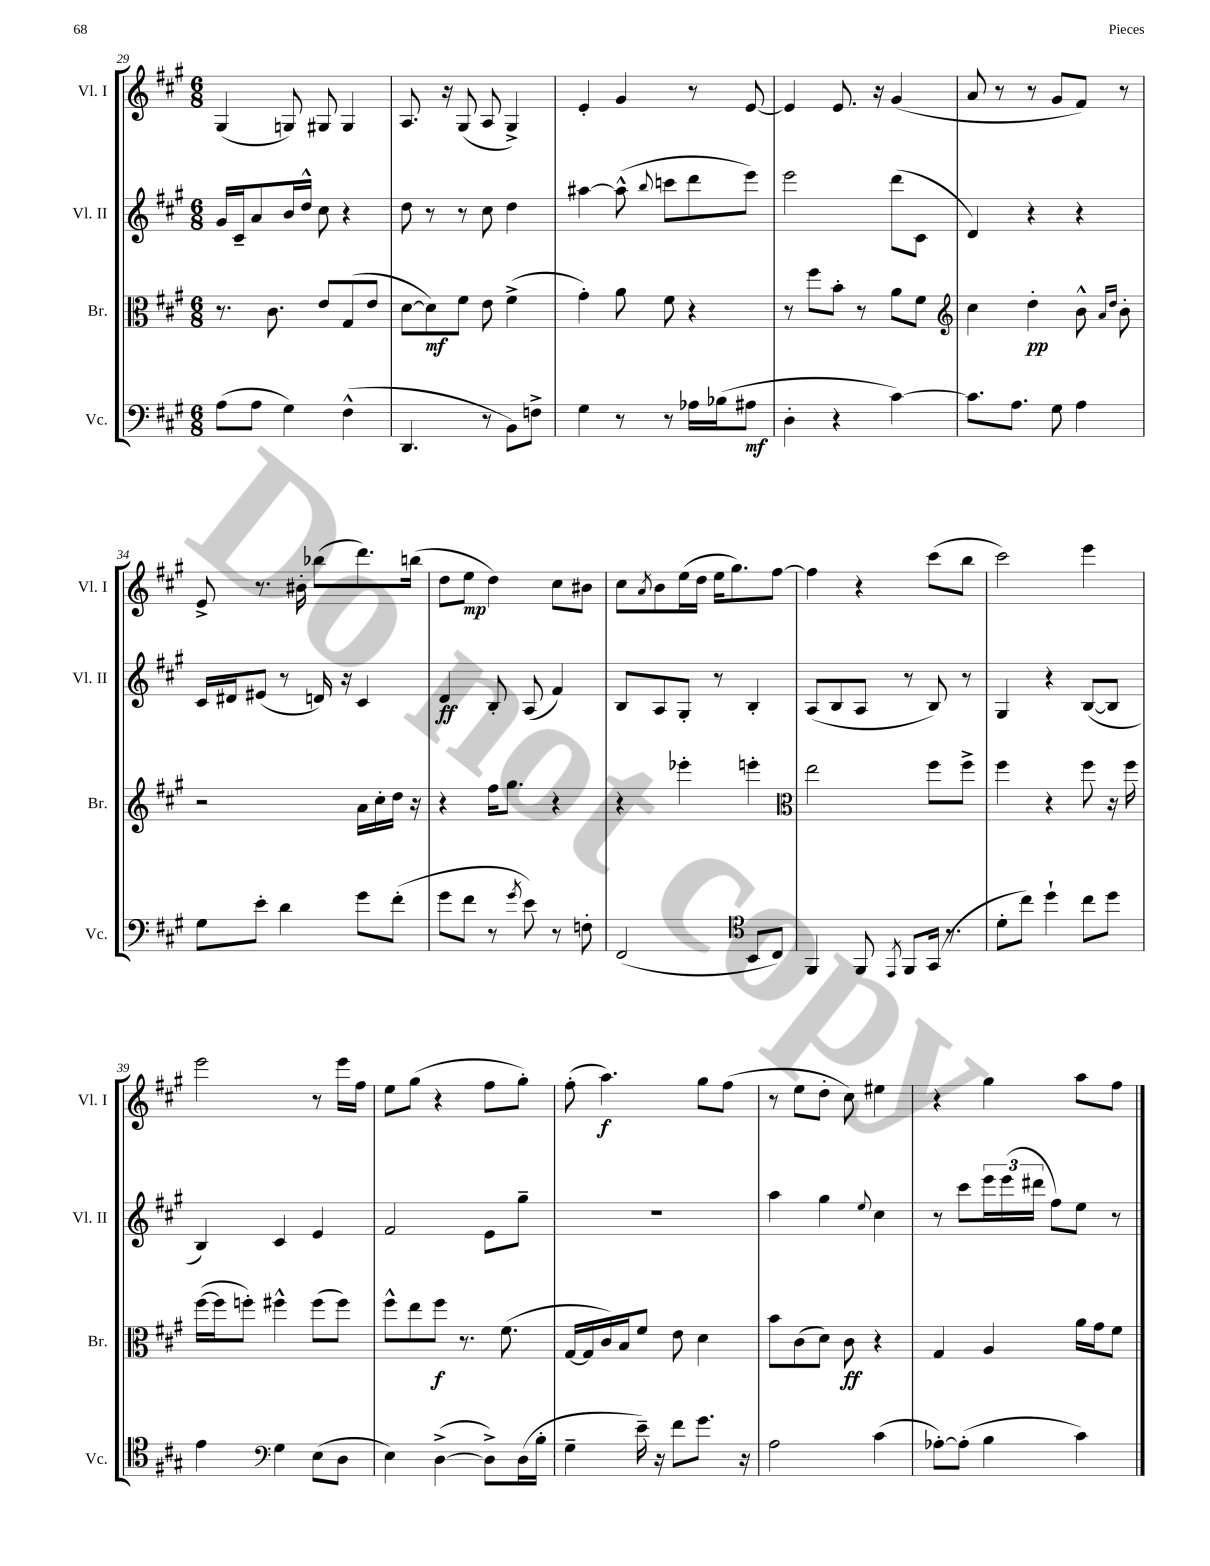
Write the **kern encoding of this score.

**kern	**kern	**kern	**kern
*staff4	*staff3	*staff2	*staff1
*clefF4	*clefC3	*clefG2	*clefG2
*k[f#c#g#]	*k[f#c#g#]	*k[f#c#g#]	*k[f#c#g#]
*M6/8	*M6/8	*M6/8	*M6/8
(8A\L	8.r	16g#/LL	(4G#/
.	.	16c#~/J	.
8A\J	.	8a/	.
.	8.c#\	.	.
4G#\)	.	16b/L	8G/)
.	.	16dd^^/JJ	.
.	8e/L	8cc#\	8G#/
(4F#^^\	(8G#/	4r	4G#/
.	8e/J	.	.
=	=	=	=
4.DD/	[8d\L	8dd\	8.A/
.	8d\])	8r	.
.	.	.	16r
.	8f#\J	8r	(8G#/
8r	8e\	8cc#\	8A/
8BB\L)	(4f#^\	4dd\	4G#^/)
8F^\J	.	.	.
=	=	=	=
4G#\	4g#'\)	[4aa#\	4e'/
8r	8a\	(8aa#^^\]	4g#/
.	.	8qqbb/	.
8r	8f#\	8ccc\L	.
16A-\LL	4r	8ddd\	8r
(16B-\J	.	.	.
8A#\J	.	8eee\J)	[8e/
=	=	=	=
4D'\	8r	2eee\	4e/]
.	8ff#\L	.	.
4r	8b'\J	.	8.e/
.	8r	.	.
.	.	.	16r
[4c#\)	8a\L	(8ddd\L	(4g#/
.	8f#\J	8c#\J	.
=	=	=	=
*	*clefG2	*	*
8.c#\]L	4cc#\	4d/)	8a/
.	.	.	8r
8.A\J	.	.	.
.	4dd'\	4r	8r
8G#\	.	.	8g#/L
4A\	8b^^\	4r	8f#/J)
.	16qqa/LL	.	.
.	16qqdd/JJ	.	.
.	8b'\	.	8r
=	=	=	=
8G#\L	2r	16c#/LL	8e^/
.	.	16d#/J	.
8e'\J	.	(8e#/J	8.r
4d\	.	8r	.
.	.	.	16b#'\
.	.	16d/)	(8bb-\L
.	.	16r	.
8g#\L	16a\LL	4c#/	8.ddd\)
.	16cc#'\	.	.
(8f#'\J	16dd\JJ	.	.
.	16r	.	(16bb\Jk
=	=	=	=
8g#\L	4r	4d/	8dd\L
8f#\J	.	.	8ee\J
8r	16ff#\LK	8B'/	4dd\)
.	8.gg#\J	.	.
8qg#/	.	.	.
8e\)	.	(8A/	.
8r	4r	4f#/)	8cc#\L
8F'\	.	.	8b#\J
=	=	=	=
(2FF#/	4r	8B/L	8cc#\L
.	.	.	8qa/
.	.	8A/	8b\
.	4eee-'\	8G#'/J	(16ee\L
.	.	.	16dd\JJ
.	.	8r	16ee\LK
.	.	.	8.gg#\)
*clefC4	*	*	*
8BB/L	4eee'\	4B'/	.
8C#/J)	.	.	[8ff#\J
=	=	=	=
*	*clefC3	*	*
4FF#/	2ee\	(8A/L	4ff#\]
.	.	8B/	.
8FF#/	.	8A/J	4r
8qEE/	.	.	.
8FF#/L	.	8r	.
(16GG#/Jk	8ff#\L	8B/)	(8ccc#\L
8.r	.	.	.
.	8ff#^\J	8r	8bb\J
=	=	=	=
8d'\L	4ff#\	4G#/	2ccc#\)
8cc#\J)	.	.	.
4dd`\	4r	4r	.
8cc#\L	8ff#\	([8B/L	4eee\
8dd\J	16r	8B/]J	.
.	16ff#\	.	.
=	=	=	=
4e\	([16ff#\LL	4B/)	2eee\
.	16ff#\]J	.	.
.	8ff'\J)	.	.
*clefF4	*	*	*
4G#\	4ff#^^\	4c#/	.
(8E\L	(8ff#\L	4e/	8r
8D\J	8ff#\J)	.	16eee\LL
.	.	.	16ff#\JJ
=	=	=	=
4E\)	8ff#^^\L	2f#/	8ee\L
.	8ee\	.	(8gg#\J
([4D^\	8ff#\J	.	4r
.	8.r	.	.
8D^\]L)	.	8e\L	8ff#\L
.	(8.f#\	.	.
(16D\L	.	8gg#~\J	8gg#'\J)
16B'\JJ	.	.	.
=	=	=	=
4G#~\	[16G#/LL	2.r	(8ff#'\
.	16G#/]	.	.
.	16c#/)	.	4.aa\)
.	16B/J	.	.
16e~\)	8f#/J	.	.
16r	.	.	.
8f#\L	8e\	.	.
8.g#\J	4d\	.	8gg#\L
.	.	.	(8ff#\J
16r	.	.	.
=	=	=	=
2A\	8b\L	4aa\	8r
.	(8c#\	.	8ee\L
.	8d\J)	4gg#\	8dd'\J
.	8c#\	.	8cc#\)
.	.	8qqee/	.
(4c#\	4r	4cc#\	4ee#\
=	=	=	=
[8A-'\L)	4G#/	8r	4r
(8A-'\]J	.	8ccc#\L	.
4B\	4A/	24eee\L	4gg#\
.	.	(24eee\	.
.	.	24ddd#\JJ	.
.	.	8ff#\L)	.
4c#\)	16a\LL	8ee\J	8aa\L
.	16g#\J	.	.
.	8f#\J	8r	8ff#\J
==	==	==	==
*-	*-	*-	*-
